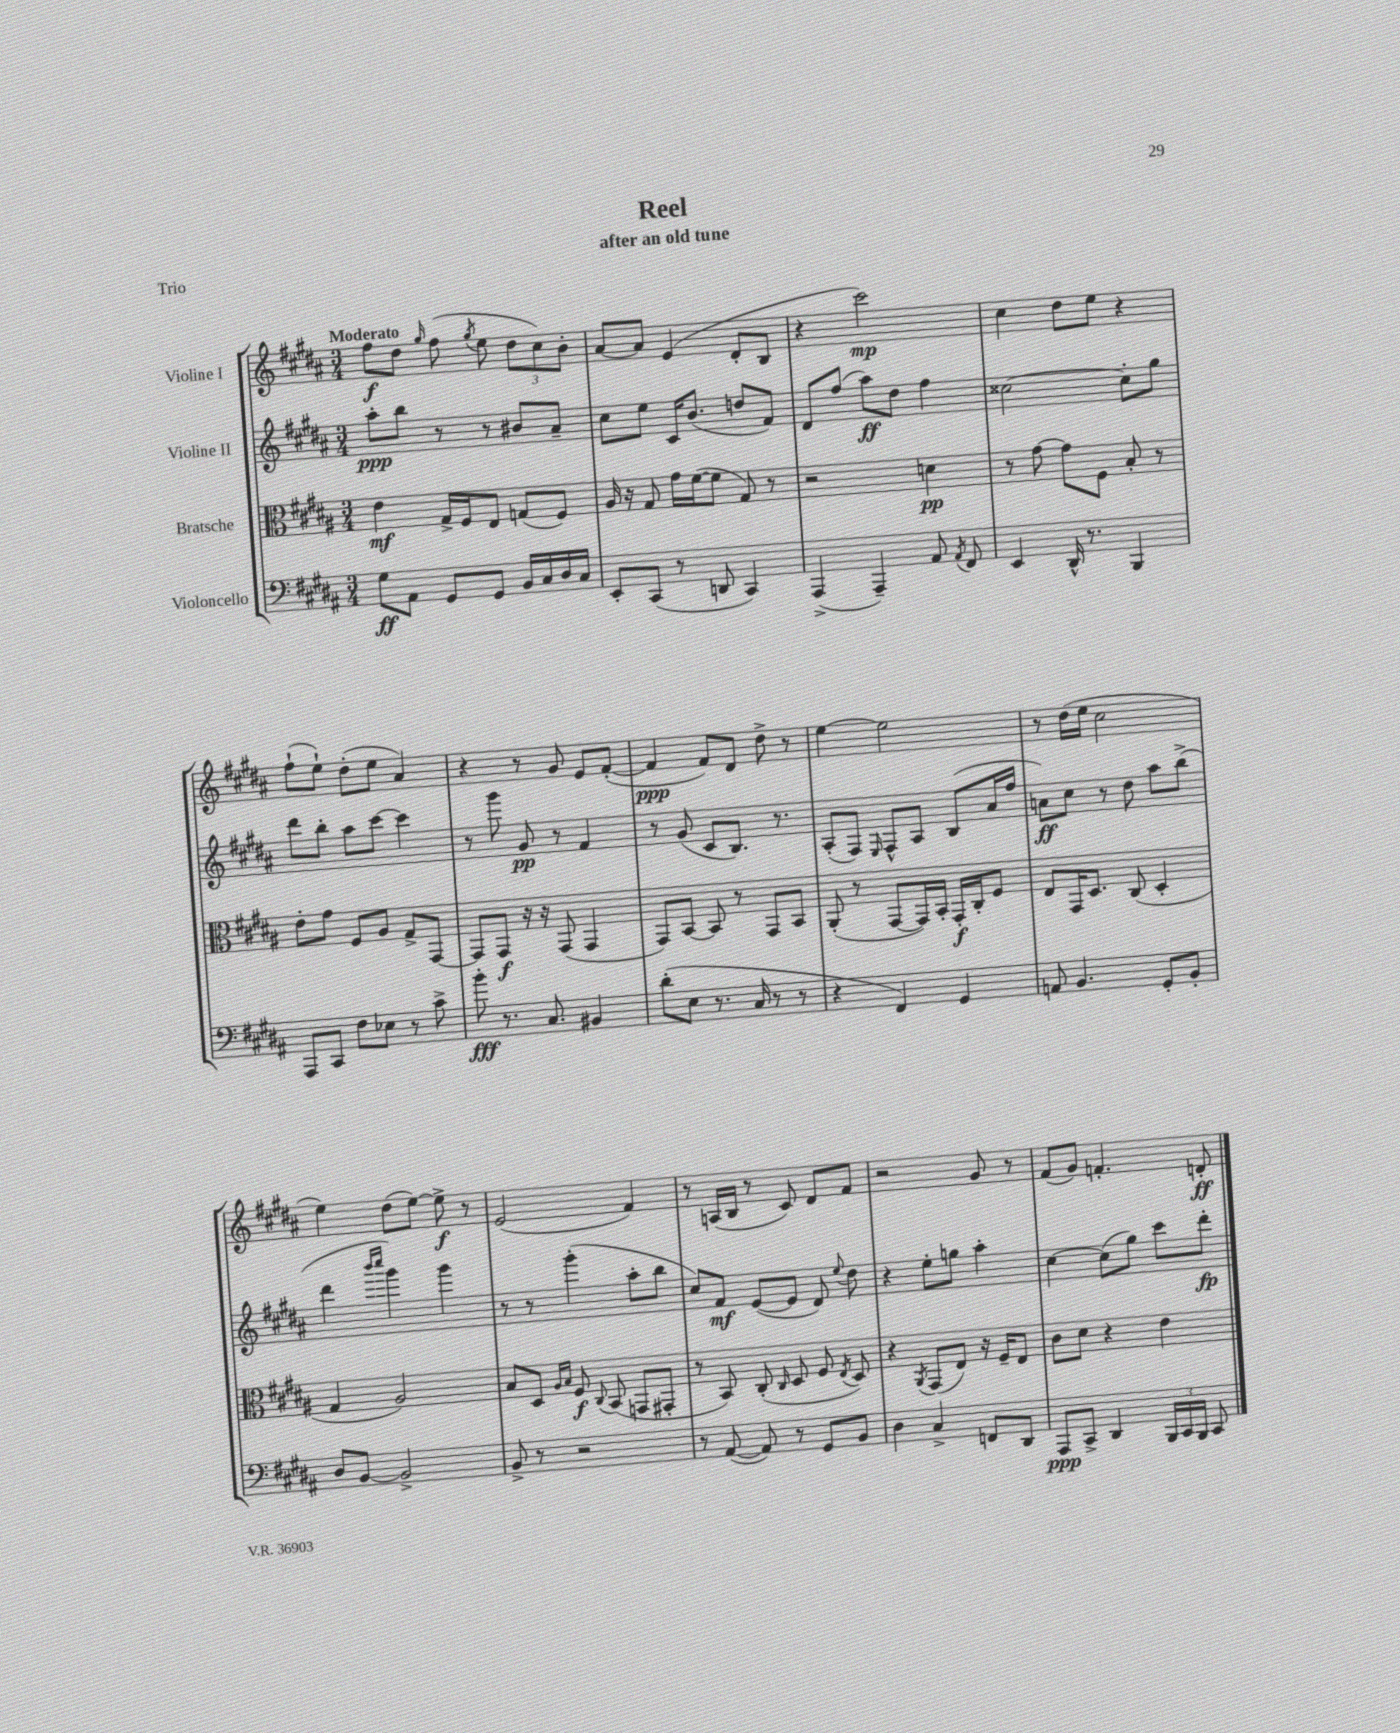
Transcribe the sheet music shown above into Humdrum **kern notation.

**kern	**kern	**kern	**kern
*staff4	*staff3	*staff2	*staff1
*clefF4	*clefC3	*clefG2	*clefG2
*k[f#c#g#d#a#]	*k[f#c#g#d#a#]	*k[f#c#g#d#a#]	*k[f#c#g#d#a#]
*M3/4	*M3/4	*M3/4	*M3/4
8G#	4e	8aa#'	8ff#
8AA#	.	8bb	8dd#
.	.	.	16qqgg#
8GG#	16G#^	8r	(8ff#
.	16F#	.	.
.	.	.	8qgg#
8GG#	8E	8r	8ee
16BB	(8G	8b#	12dd#
16C#	.	.	.
.	.	.	12cc#)
16D#	8F#)	8a#~	.
.	.	.	12b'
16C#	.	.	.
=	=	=	=
8EE'	16A#	8cc#	[8a#
.	16r	.	.
(8CC#	8G#	8ee	8a#]
8r	16g#	16c#	(4e
.	([16f#	(8.b	.
8DD	8f#]	.	.
4CC#)	8G#)	8dd	8d#'
.	8r	8f#)	8B
=	=	=	=
(4AAA#^	2r	8d#	4r
.	.	(8ff#	.
4AAA#~)	.	8aa#)	2ccc#)
.	.	8dd#	.
8AA#	4d	4ff#	.
8qAA#	.	.	.
8FF#	.	.	.
=	=	=	=
4EE	8r	[2cc##	4cc#
.	[8g#	.	.
16DD#^^	8g#]	.	8dd#
8.r	.	.	.
.	8F#	.	8ee
4BBB	8B'	8cc##']	4r
.	8r	8gg#	.
=	=	=	=
8AAA#	8e'	8ddd#	(8ff#`
8CC#	8g#	8bb'	8ee`)
8F#	8F#	8aa#	(8dd#'
8E-	8A#	[8ccc#	8ee
8r	8G#^	4ccc#]	4a#)
8c#^	[8GG#	.	.
=	=	=	=
8b'	8GG#]	8r	4r
8.r	8GG#	8ggg#	.
.	16r	8g#	8r
8.C#	16r	.	.
.	(8GG#	8r	8g#
4BB#	4GG#	4f#	8e
.	.	.	([8f#'
=	=	=	=
(8d#'	8GG#)	8r	4f#]
8E	[8BB	(8g#	.
8.r	8BB]	8c#	8f#)
.	8r	8.B)	8d#
16C#	.	.	.
8r	8GG#	.	8dd#^
.	.	8.r	.
8r	8BB	.	8r
=	=	=	=
4r	(8AA#'	(8A#'	[4ee
.	8r	8F#)	.
.	.	16qqE	.
4FF#)	[8GG#	8F#^^	2ee]
.	16GG#])	8A#	.
.	16BB'	.	.
4GG#	16GG#'	(8B	.
.	16C#'	.	.
.	8F#	16a#	.
.	.	16ff#	.
=	=	=	=
8AA	8E	8a)	8r
4.BB	16GG#	8cc#	(16dd#
.	8.D#	.	16ee
.	.	8r	2cc#
.	(8C#	8dd#	.
8GG#'	4D#'	8aa#	.
8BB'	.	(8bb^	.
=	=	=	=
8D#	4G#	4ddd#	4ee)
[8BB	.	.	.
.	.	16qqbbb	.
.	.	16qqcccc#	.
2BB^]	2A#)	4ggg#)	(8dd#
.	.	.	[8ee)
.	.	4ggg#	8ee^]
.	.	.	8r
=	=	=	=
8BB^	8B	8r	(2e
8r	8D#	8r	.
.	16qqA#	.	.
.	16qqB	.	.
2r	8F#	(4ggg#'	.
.	8qqC#	.	.
.	(8BB	.	.
.	8GG	8aa#'	4f#)
.	8GG#'	8bb	.
=	=	=	=
8r	8r	8cc#)	8r
([8AA#	8BB)	8f#	(16A
.	.	.	16B
8AA#])	(8C#'	([8e	8r
.	16qqC#	.	.
8r	8D#	8e]	8c#)
8GG#	8F#	8d#)	8d#
.	8qE	8qqee	.
8BB	8D#)	8dd#	8f#
=	=	=	=
4D#	4r	4r	2r
.	8qAA#	.	.
4C#^	(8GG#	8ee'	.
.	8E)	8gg	.
8FF	16r	4aa#'	8g#
.	16F#~	.	.
8DD#	8E	.	8r
=	=	=	=
8AAA#	8c#	[4cc#	(8f#
8CC#^	8d#	.	8g#)
4DD#	4r	(8cc#]	4.f'
.	.	8gg#)	.
24BBB	4e	8ccc#	.
24CC#	.	.	.
24BBB	.	.	.
8CC#	.	8ddd#'	8d'
==	==	==	==
*-	*-	*-	*-
